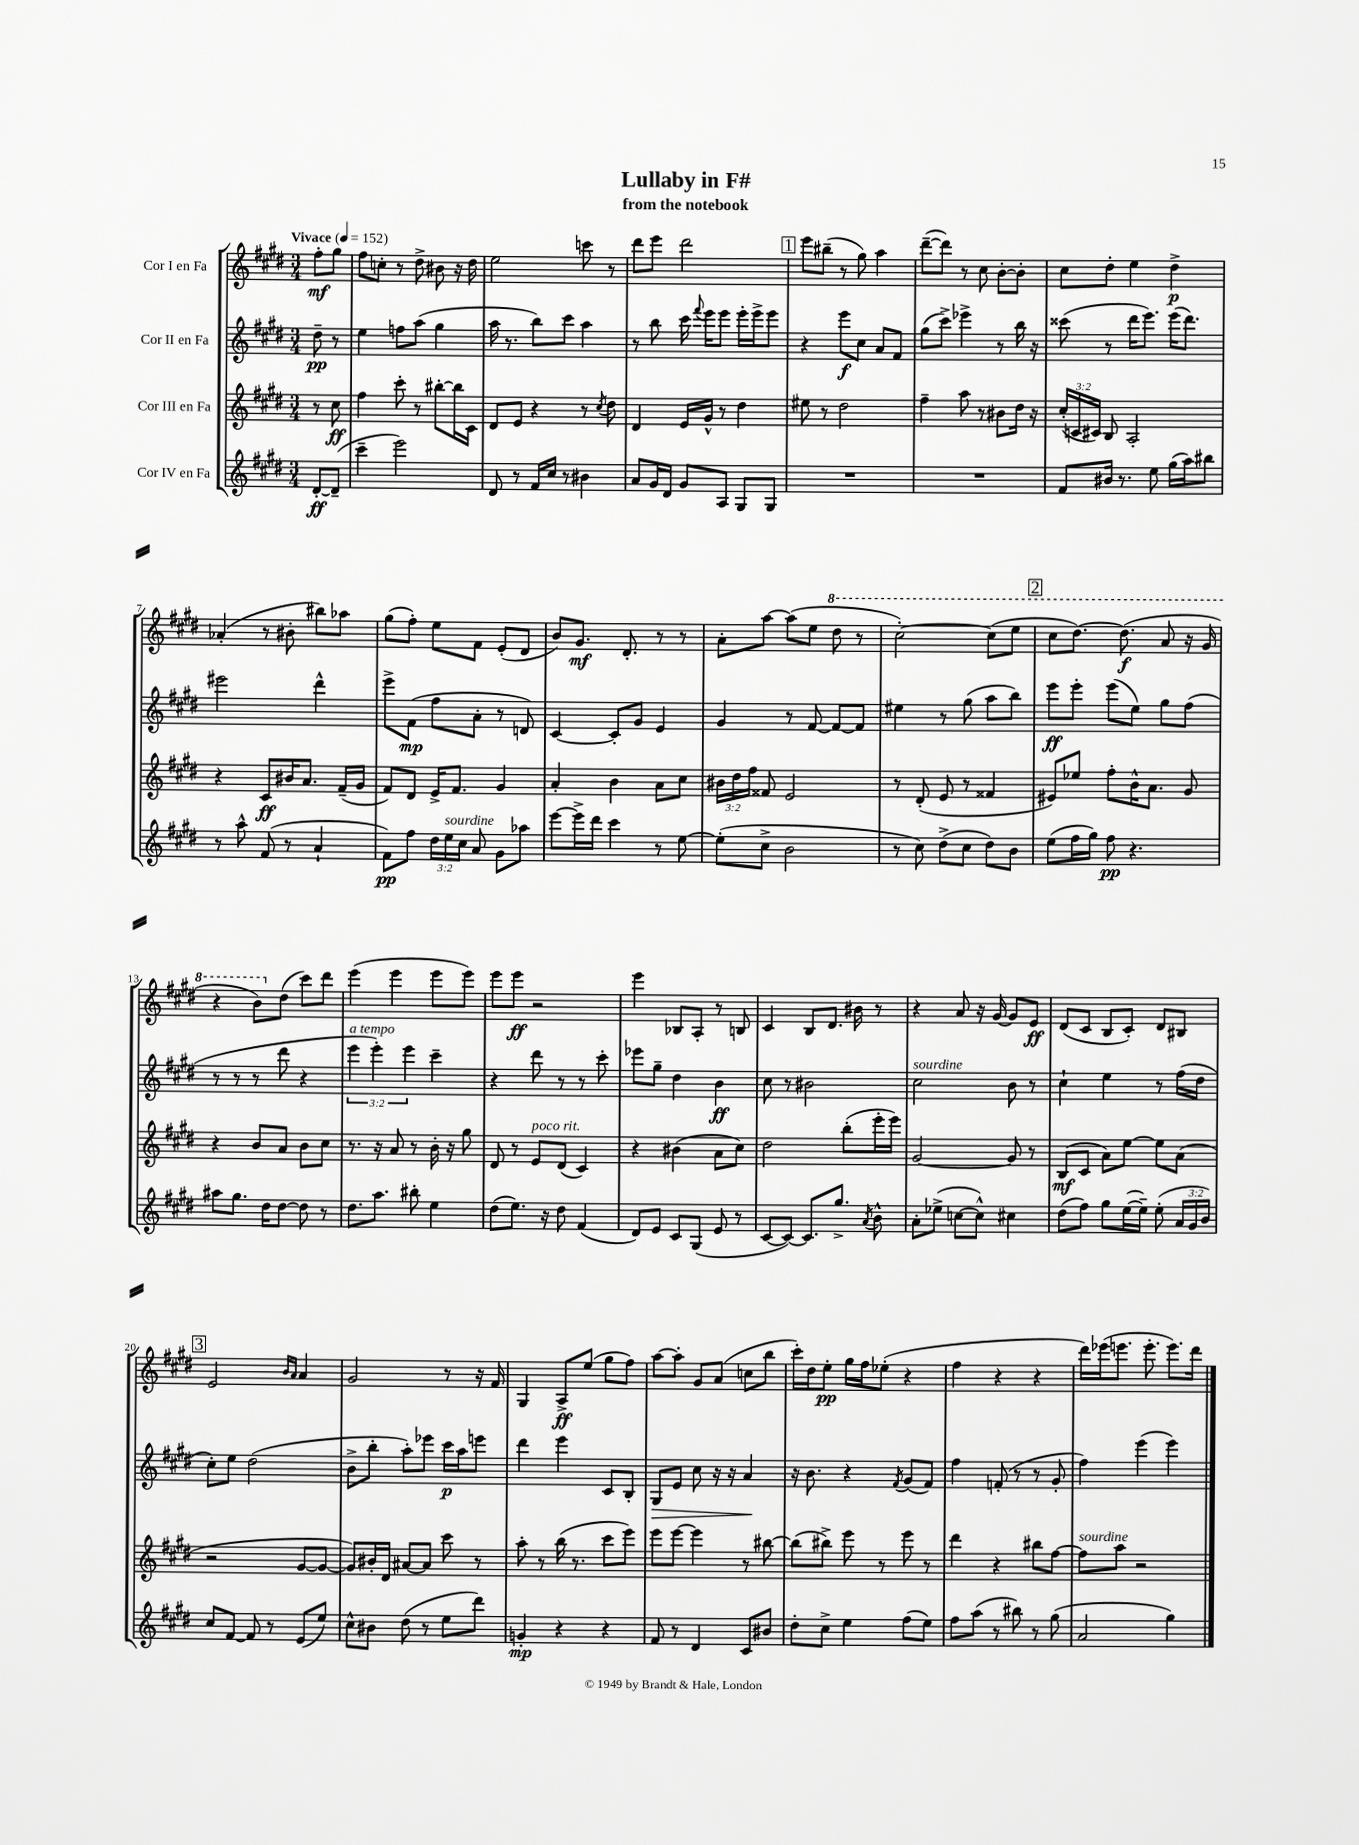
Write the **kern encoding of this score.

**kern	**dynam	**kern	**dynam	**kern	**dynam	**kern	**dynam
*part4	*part4	*part3	*part3	*part2	*part2	*part1	*part1
*staff4	*staff4	*staff3	*staff3	*staff2	*staff2	*staff1	*staff1
*I"Cor IV en Fa	*	*I"Cor III en Fa	*	*I"Cor II en Fa	*	*I"Cor I en Fa	*
*clefG2	*	*clefG2	*	*clefG2	*	*clefG2	*
*k[f#c#g#d#]	*	*k[f#c#g#d#]	*	*k[f#c#g#d#]	*	*k[f#c#g#d#]	*
*M3/4	*	*M3/4	*	*M3/4	*	*M3/4	*
*MM152	*	*MM152	*	*MM152	*	*MM152	*
=	=	=	=	=	=	=	=
!	!	!	!	!	!	!LO:TX:a:B:t=Vivace	!
[8d#'/L	ff	8r	.	8dd#~\	pp	8ff#'\L	mf
(8d#~/J]	.	8cc#\	ff	8r	.	8gg#\J	.
=1	=1	=1	=1	=1	=1	=1	=1
4ccc#~\	.	4ff#\	.	4ee\	.	8ff#\L	.
.	.	.	.	.	.	8ccn'\J	.
2eee\)	.	8ccc#'\	.	8ffn\L	.	8r	.
.	.	8r	.	(8aa\J	.	8dd#^\	.
.	.	[8bb#X'\L	.	4gg#\	.	8b#X\	.
.	.	16bb#\L]	.	.	.	16r	.
.	.	16c#\JJ	.	.	.	16dd#\	.
=2	=2	=2	=2	=2	=2	=2	=2
8d#/	.	8d#/L	.	16aa\	.	2ee\	.
.	.	.	.	8.r	.	.	.
8r	.	8e/J	.	.	.	.	.
16f#/LL	.	4r	.	8bb\L)	.	.	.
16cc#/JJ	.	.	.	.	.	.	.
8r	.	.	.	8ccc#\J	.	.	.
4b#X\	.	8r	.	4aa\	.	8cccn\	.
.	.	8qcc#/	.	.	.	.	.
.	.	8dd#\	.	.	.	8r	.
=3	=3	=3	=3	=3	=3	=3	=3
8a/L	.	4d#/	.	8r	.	8ddd#\L	.
16g#/L	.	.	.	8bb\	.	8eee\J	.
16d#/JJ	.	.	.	.	.	.	.
8g#/L	.	16e/LL	.	16ccc#\	.	2ddd#\	.
.	.	.	.	8qqfff#/	.	.	.
.	.	16g#^^/JJ	.	16eee\KL	.	.	.
8A/J	.	8r	.	8eee\J	.	.	.
8G#/L	.	4dd#\	.	16eee'\LL	.	.	.
.	.	.	.	16eee^\J	.	.	.
8G#/J	.	.	.	8eee\J	.	.	.
!!LO:REH:place=s1:t=1
=4	=4	=4	=4	=4	=4	=4	=4
2.r	.	8ee#X\	.	4r	.	8eee\L	.
.	.	8r	.	.	.	(8bb#X~\J	.
.	.	2dd#\	.	8eee\L	f	8r	.
.	.	.	.	8cc#\J	.	8gg#\)	.
.	.	.	.	8a/L	.	4aa\	.
.	.	.	.	8f#/J	.	.	.
=5	=5	=5	=5	=5	=5	=5	=5
2.r	.	4ff#~\	.	(8gg#\L	.	([8ddd#~\L	.
.	.	.	.	8ccc#^\J)	.	8ddd#\J])	.
.	.	8aa\	.	4eee-X^\	.	8r	.
.	.	8r	.	.	.	8cc#\	.
.	.	8b#X\L	.	8r	.	[8b'\L	.
.	.	16dd#\Jk	.	16bb\	.	8b'\J]	.
.	.	16r	.	16r	.	.	.
=6	=6	=6	=6	=6	=6	=6	=6
8f#/L	.	(24cc#'/LL	.	(8ccc##X\	.	8cc#\L	.
.	.	24cn/	.	.	.	.	.
.	.	24c#X/JJ)	.	.	.	.	.
16b#X/Jk	.	8B/	.	8r	.	8dd#'\J	.
8.r	.	.	.	.	.	.	.
.	.	2A'/	.	16ddd#\KL	.	4ee\	.
.	.	.	.	8.eee\J)	.	.	.
8ee\	.	.	.	.	.	.	.
(16gg#\LL	.	.	.	(16eee\KL	.	4dd#^\	p
16aa\J)	.	.	.	8.ddd#\J)	.	.	.
8bb#X\J	.	.	.	.	.	.	.
!!LO:LB:g=z
=7	=7	=7	=7	=7	=7	=7	=7
8r	.	4r	.	2eee#X\	.	(4a-X'/	.
8aa^^\	.	.	.	.	.	.	.
(8f#/	.	8c#/L	ff	.	.	8r	.
8r	.	16b#X/K	.	.	.	8b#X'\	.
.	.	8.a/J	.	.	.	.	.
4a`/	.	.	.	4ddd#^^\	.	8bb#X\L)	.
.	.	(16f#~/LL	.	.	.	8aa-X\J	.
.	.	16g#/JJ	.	.	.	.	.
=8	=8	=8	=8	=8	=8	=8	=8
8f#\L)	pp	8f#/L)	.	8eee^\L	.	(8gg#\L	.
8ff#\J	.	8d#/J	.	(8f#\J	mp	8ff#'\J)	.
24dd#\LL	.	16e^/KL	.	8ff#\L	.	8ee\L	.
!LO:TX:a:i:t=sourdine	!	!	!	!	!	!	!
24ee\	.	.	.	.	.	.	.
.	.	8.f#/J	.	.	.	.	.
24cc#\JJ	.	.	.	.	.	.	.
8a/	.	.	.	8a'\J	.	8f#\J	.
8g#\L	.	4g#/	.	8r	.	(8e'/L	.
8aa-X\J	.	.	.	8dn/)	.	8d#/J	.
=9	=9	=9	=9	=9	=9	=9	=9
[8eee\L	.	4a'/	.	[4c#/	.	8b/L)	.
16eee^\L]	.	.	.	.	.	8.g#/J	mf
16ddd#\JJ	.	.	.	.	.	.	.
4ccc#\	.	4b\	.	8c#'/L]	.	.	.
.	.	.	.	.	.	8.d#'/	.
.	.	.	.	8g#/J	.	.	.
8r	.	8a\L	.	4e/	.	8r	.
[8ee\	.	8cc#\J	.	.	.	8r	.
=10	=10	=10	=10	=10	=10	=10	=10
(8ee'\L]	.	24b#X\LL	.	4g#/	.	8a'\L	.
.	.	24dd#\	.	.	.	.	.
.	.	24ff#\JJ	.	.	.	.	.
8cc#^\J	.	8f##X/	.	.	.	[8aa\J	.
2b\	.	2e/	.	8r	.	(8aa\L]	.
.	.	.	.	[8f#/	.	8ee\J	.
*	*	*	*	*	*	*8va	*
.	.	.	.	8f#/L_	.	8ddd#\	.
.	.	.	.	8f#/J]	.	8r	.
=11	=11	=11	=11	=11	=11	=11	=11
8r	.	8r	.	4ee#X\	.	[2ccc#'\)	.
8cc#\)	.	(8d#'/	.	.	.	.	.
(8dd#^\L	.	8e/	.	8r	.	.	.
8cc#\J	.	8r	.	(8gg#\	.	.	.
8dd#\L)	.	4f##X/	.	8aa\L	.	(8ccc#\L]	.
8b\J	.	.	.	8bb\J)	.	8eee\J	.
!!LO:REH:place=s1:t=2
=12	=12	=12	=12	=12	=12	=12	=12
(8ee\L	.	8e#X/L)	.	8eee\L	ff	8ccc#\L	.
16ff#\L	.	8ee-X/J	.	8eee'\J	.	[8.ddd#\J)	.
16gg#\JJ)	.	.	.	.	.	.	.
8ff#\	pp	8ff#'\L	.	(8eee\L	.	.	.
.	.	.	.	.	.	(8.ddd#\]	f
4.r	.	16b^^\K	.	8ee\J)	.	.	.
.	.	8.a\J	.	.	.	.	.
.	.	.	.	8gg#\L	.	8aa/	.
.	.	8g#/	.	(8ff#\J	.	16r	.
.	.	.	.	.	.	16gg#/	.
!!LO:LB:g=z
=13	=13	=13	=13	=13	=13	=13	=13
8aa#X\L	.	4r	.	8r	.	4r	.
8.gg#\J	.	.	.	8r	.	.	.
.	.	8b/L	.	8r	.	8bb\L)	.
16dd#\KL	.	.	.	.	.	.	.
*	*	*	*	*	*	*X8va	*
[8dd#\J	.	8a/J	.	8ddd#\	.	(8dd#\J	.
8dd#\]	.	8b\L	.	4r	.	8ccc#\L)	.
8r	.	8cc#\J	.	.	.	8ddd#\J	.
=14	=14	=14	=14	=14	=14	=14	=14
!	!	!	!	!LO:TX:a:i:t=a tempo	!	!	!
8.dd#\L	.	8.r	.	6eee\	.	(4eee\	.
.	.	.	.	6eee'\)	.	.	.
8.aa\J	.	16r	.	.	.	.	.
.	.	8a/	.	.	.	4eee\	.
.	.	.	.	6eee\	.	.	.
8bb#X'\	.	8r	.	.	.	.	.
4ee\	.	16b'\	.	4ccc#~\	.	8eee\L	.
.	.	16r	.	.	.	.	.
.	.	8gg#\	.	.	.	8eee\J)	.
=15	=15	=15	=15	=15	=15	=15	=15
(8dd#\L	.	8d#/	.	4r	.	8eee\L	.
8.ee\J)	.	8r	.	.	.	8eee\J	ff
!	!	!LO:TX:a:i:t=poco rit.	!	!	!	!	!
.	.	8e/L	.	8ddd#\	.	2r	.
16r	.	.	.	.	.	.	.
8dd#\	.	(8d#/J	.	8r	.	.	.
(4f#/	.	4c#/)	.	8r	.	.	.
.	.	.	.	8ccc#'\	.	.	.
=16	=16	=16	=16	=16	=16	=16	=16
8d#/L)	.	4r	.	8eee-X\L	.	4eee\	.
8e/J	.	.	.	8gg#~\J	.	.	.
8c#/L	.	(4b#X\	.	4dd#\	.	8B-X/L	.
(8G#/J	.	.	.	.	.	8A'/J	.
8e/	.	8a\L	.	4b\	ff	8r	.
8r	.	8cc#\J)	.	.	.	8Bn/	.
=17	=17	=17	=17	=17	=17	=17	=17
[8c#/L	.	2dd#\	.	8cc#\	.	4c#/	.
8c#/J_)	.	.	.	8r	.	.	.
8.c#/L]	.	.	.	2b#X\	.	8B/L	.
.	.	.	.	.	.	8.d#/J	.
8.gg#^/J	.	.	.	.	.	.	.
.	.	(8bb'\L	.	.	.	.	.
.	.	.	.	.	.	16b#X\	.
8qa/	.	.	.	.	.	.	.
8b^^\	.	16eee'\L	.	.	.	8r	.
.	.	16eee\JJ)	.	.	.	.	.
=18	=18	=18	=18	=18	=18	=18	=18
!	!	!	!	!LO:TX:a:i:t=sourdine	!	!	!
8a'\L	.	[2g#/	.	2cc#\	.	4r	.
(8ee-X^\J	.	.	.	.	.	.	.
[8ccn\L	.	.	.	.	.	8a/	.
8cc^^\J])	.	.	.	.	.	16r	.
.	.	.	.	.	.	[16g#/	.
4cc#X\	.	8g#/]	.	8b\	.	8g#/L]	.
.	.	8r	.	8r	.	8e/J	ff
=19	=19	=19	=19	=19	=19	=19	=19
(8dd#\L	.	(8B/L	mf	4cc#`\	.	(8d#/L	.
8ff#\J)	.	8c#/J	.	.	.	8c#/J	.
8gg#\L	.	8a\L)	.	4ee\	.	8B/L	.
([16ee\L	.	[8ee\J	.	.	.	8c#'/J)	.
16ee~\JJ])	.	.	.	.	.	.	.
(8ee'\	.	8ee\L]	.	8r	.	8d#/L	.
24a/LL	.	(8a\J	.	(16ff#\LL	.	8B#X/J	.
24g#/	.	.	.	.	.	.	.
.	.	.	.	16dd#\JJ	.	.	.
24b/JJ)	.	.	.	.	.	.	.
!!LO:LB:g=z
!!LO:REH:place=s1:t=3
=20	=20	=20	=20	=20	=20	=20	=20
8cc#/L	.	2r	.	8cc#'\L)	.	2e/	.
[8f#/J	.	.	.	8ee\J	.	.	.
8f#/]	.	.	.	(2dd#\	.	.	.
8r	.	.	.	.	.	.	.
.	.	.	.	.	.	16qqb/LL	.
.	.	.	.	.	.	16qqa/JJ	.
(8e/L	.	[8g#/L	.	.	.	4a/	.
8ee/J)	.	8g#/J_	.	.	.	.	.
=21	=21	=21	=21	=21	=21	=21	=21
8cc#^^\L	.	8g#/L])	.	8b^\L	.	2g#/	.
8b#X\J	.	16b#X'/L	.	8bb'\J	.	.	.
.	.	16d#/JJ	.	.	.	.	.
(8dd#\	.	[8a#X/L	.	8aa'\L)	.	.	.
8r	.	8a#/J]	.	8eee-X\J	.	.	.
8ee\L	.	8ccc#\	.	16ccc#\LL	p	8r	.
.	.	.	.	16aa\J	.	.	.
8ddd#\J)	.	8r	.	8eeen\J	.	16r	.
.	.	.	.	.	.	16f#/	.
=22	=22	=22	=22	=22	=22	=22	=22
4gn'/	mp	8aa'\	.	4ddd#\	.	4G#/	.
.	.	8r	.	.	.	.	.
4r	.	(16bb\	.	4eee\	.	8A^/L	ff
.	.	8.r	.	.	.	.	.
.	.	.	.	.	.	(8ee/J	.
4r	.	8ccc#\L	.	8c#/L	.	8gg#\L	.
.	.	8eee\J)	.	8B'/J	.	8ff#\J)	.
=23	=23	=23	=23	=23	=23	=23	=23
!	!	!	!	!	!LO:HP:b	!	!
8f#/	.	8eee\L	.	8G#/L	>	[8aa\L	.
8r	.	[8eee\J	.	8e/J	.	8aa'\J]	.
4d#/	.	4eee\]	.	8cc#\	.	8g#/L	.
.	.	.	.	16r	.	(8a/J	.
.	.	.	.	16r	.	.	.
8c#/L	.	8r	.	4a/	.	8ccn\L	.
8b#X/J	.	[8bb#X\	.	.	.	8bb\J	.
.	.	.	.	.	]	.	.
=24	=24	=24	=24	=24	=24	=24	=24
8dd#'\L	.	(8bb#\L]	.	16r	.	16ccc#'\LL)	.
.	.	.	.	8.b\	.	16dd#\J	.
8cc#^\J	.	8bb#X^\J)	.	.	.	8ee'\J	pp
4ee\	.	8eee\	.	4r	.	16gg#\LL	.
.	.	.	.	.	.	16ff#\J	.
.	.	8r	.	.	.	(8ee-X'\J	.
.	.	.	.	8qf#/	.	.	.
(8ff#\L	.	8eee\	.	(8g#/L	.	4r	.
8ee\J)	.	8r	.	8f#/J)	.	.	.
=25	=25	=25	=25	=25	=25	=25	=25
8ff#\L	.	4ddd#\	.	4ff#\	.	4ff#\	.
(8aa\J	.	.	.	.	.	.	.
8r	.	4r	.	(8fn'/	.	4r	.
8bb#X\)	.	.	.	8r	.	.	.
8r	.	8bb#X\L	.	8r	.	4r	.
(8gg#\	.	[8ff#\J	.	8g#'/	.	.	.
=26	=26	=26	=26	=26	=26	=26	=26
!	!	!LO:TX:a:i:t=sourdine	!	!	!	!	!
2a/	.	8ff#\L]	.	4ff#\)	.	16ddd#\LL)	.
.	.	.	.	.	.	(16eee-X\J	.
.	.	8aa\J	.	.	.	8.eeen\J	.
.	.	2r	.	(4eee\	.	.	.
.	.	.	.	.	.	8.eee'\	.
4gg#\)	.	.	.	4eee\)	.	8.eee\L)	.
.	.	.	.	.	.	16ddd#\Jk	.
==	==	==	==	==	==	==	==
*-	*-	*-	*-	*-	*-	*-	*-
